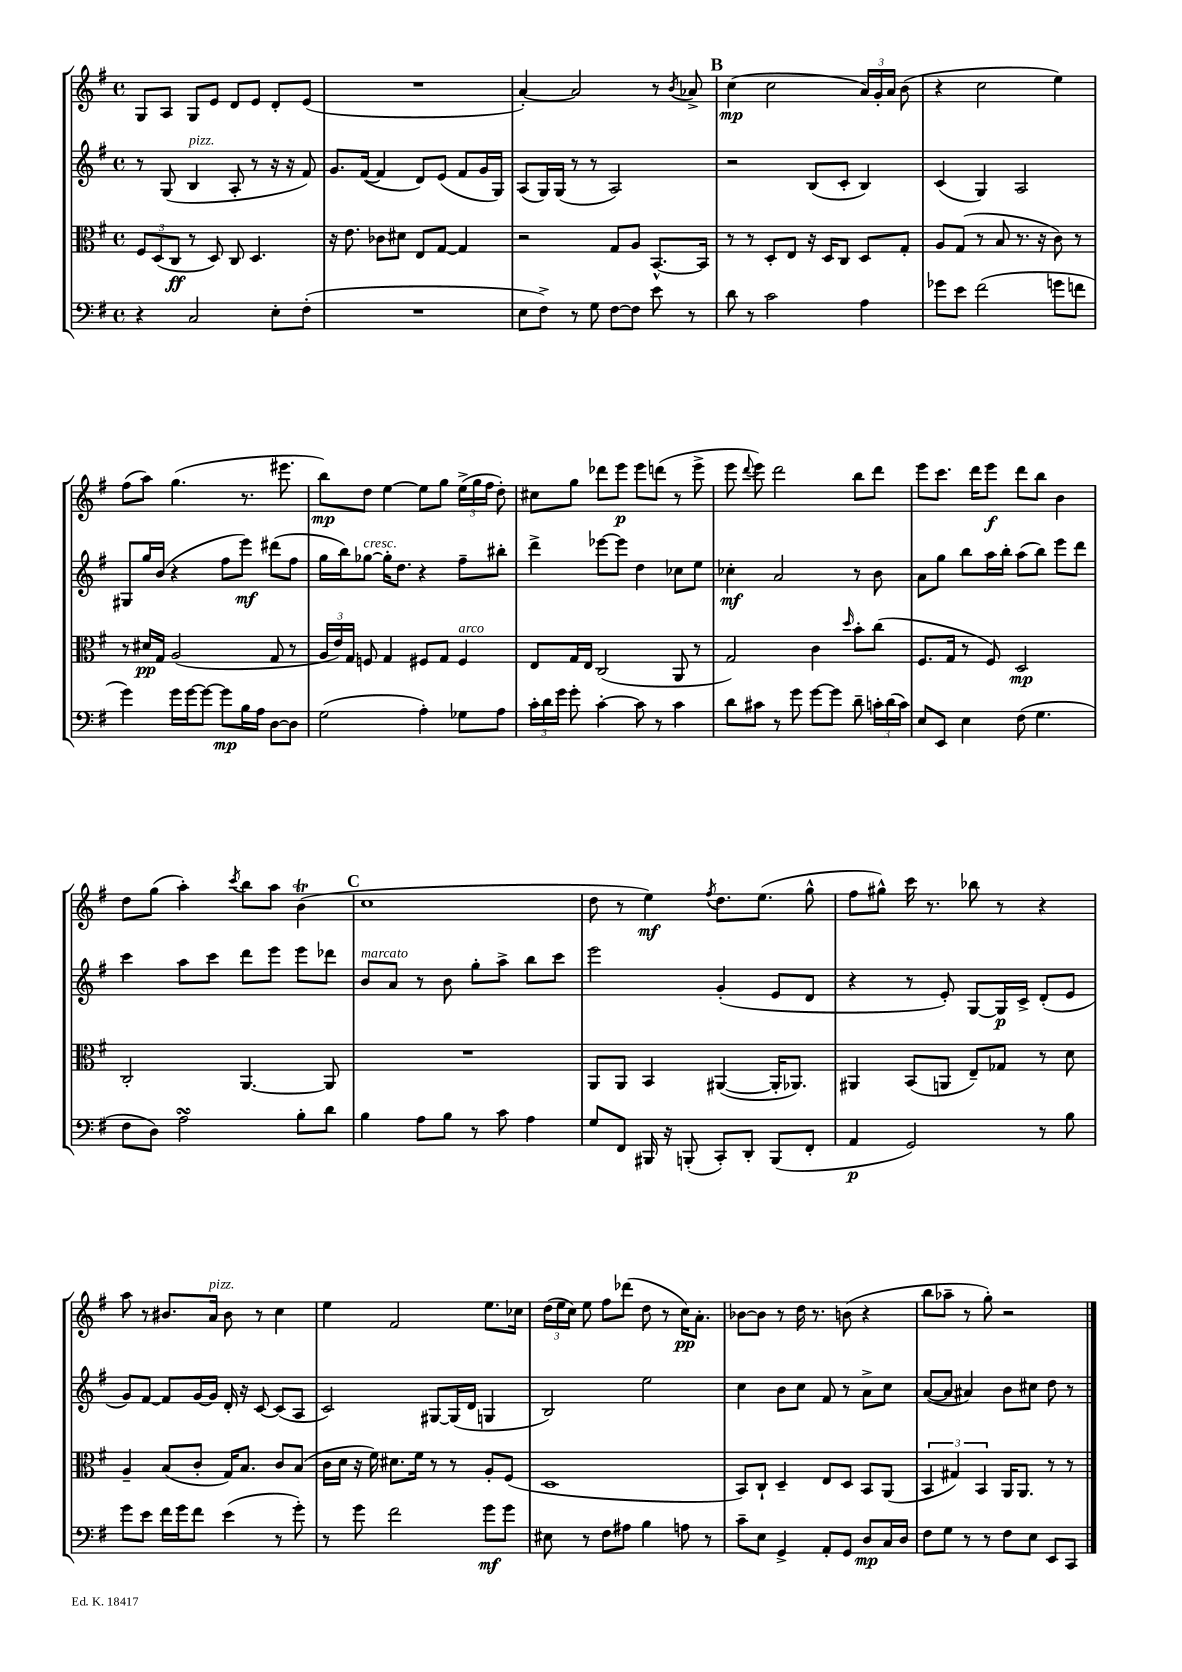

**kern	**kern	**kern	**kern
*staff4	*staff3	*staff2	*staff1
*clefF4	*clefC3	*clefG2	*clefG2
*k[f#]	*k[f#]	*k[f#]	*k[f#]
*M4/4	*M4/4	*M4/4	*M4/4
*met(c)	*met(c)	*met(c)	*met(c)
4r	12F#	8r	8G
.	(12D	.	.
.	.	(8G	8A
.	12C	.	.
2C	8r	4B	8G
.	8D)	.	8e
.	8C	8A'	8d
.	4.D	8r	8e
8E'	.	16r	8d'
.	.	16r	.
(8F#'	.	8f#)	(8e
=	=	=	=
1r	16r	8.g	1r
.	8.e	.	.
.	.	([16f#	.
.	8c-	4f#]	.
.	8d#	.	.
.	8E	8d)	.
.	[8G	(8e	.
.	4G]	8f#	.
.	.	16g	.
.	.	16G)	.
=	=	=	=
8E	2r	(8A	[4a')
8F#^)	.	16G)	.
.	.	(16G	.
8r	.	8r	2a]
8G	.	8r	.
[8F#	8G	2A)	.
8F#]	8A	.	.
8e	[8.BB^^	.	8r
.	.	.	8qb
8r	.	.	8a-^
.	16BB]	.	.
=	=	=	=
8d	8r	2r	(4cc
8r	8r	.	.
2c	8D'	.	2cc
.	8E	.	.
.	16r	(8B	.
.	16D	.	.
.	8C	8c'	.
4A	8D	4B)	24a)
.	.	.	24g'
.	.	.	24a
.	8G'	.	(8b
=	=	=	=
8g-	8A	(4c	4r
8e	(8G	.	.
(2f#	8r	4G)	2cc
.	8B	.	.
.	8.r	2A	.
.	16r	.	.
8g	8c)	.	4ee)
8f	8r	.	.
=	=	=	=
4g)	8r	8G#	(8ff#
.	16d#	16gg	8aa)
.	16G	(16b	.
16g	(2A	4r	(4.gg
[16g	.	.	.
8g_	.	.	.
8g]	.	8ff#	.
16B	.	8eee)	8.r
16A	.	.	.
[8D	8G	(8ddd#	.
.	.	.	8.eee#
8D]	8r	8ff#	.
=	=	=	=
(2G	24A	16gg	8bb)
.	24e)	.	.
.	.	16bb)	.
.	24G	.	.
.	8F	[8gg-	8dd
.	4G	16gg-']	[4ee
.	.	8.dd	.
4A')	8F#	4r	8ee]
.	8G	.	8gg
8G-	4F#	8ff#~	(24ee^
.	.	.	24gg
.	.	.	24ff#
8A	.	8bb#'	8dd')
=	=	=	=
24c'	8E	4ddd^	8cc#
24d	.	.	.
24g	.	.	.
8g'	16G	.	8gg
.	16E	.	.
[4c'	(2C	[8eee-	8ddd-
.	.	8eee-]	8eee
8c]	.	4dd	8eee
8r	.	.	(8ddd
4c	8AA	8cc-	8r
.	8r	8ee	8eee^
=	=	=	=
8d	2G)	4cc-'	8eee
.	.	.	8qqddd
8c#	.	.	8eee)
8r	.	2a	2ddd
8g	.	.	.
[8g	4c	.	.
8g]	.	.	.
.	16qqdd	.	.
8d~	8b'	8r	8bb
24c'	(8cc	8b	8ddd
(24d	.	.	.
24c)	.	.	.
=	=	=	=
8E	8.F#	8a	8eee
8EE	.	8gg	8.ccc
.	16G	.	.
4E	8r	8bb	.
.	.	.	16ddd
.	8F#)	16aa	8eee
.	.	16bb'	.
(8F#	2D	(8aa	8ddd
4.G	.	8bb)	8bb
.	.	8eee	4b
.	.	8ddd	.
=	=	=	=
8F#	2C'	4ccc	8dd
8D)	.	.	(8gg
2A	.	8aa	4aa')
.	.	8ccc	.
.	.	.	8qccc
.	[4.AA	8ddd	8bb
.	.	8eee	8aa
8B'	.	8eee	(4b
8d	8AA]	8ddd-	.
=	=	=	=
4B	1r	8b	1cc
.	.	8a	.
8A	.	8r	.
8B	.	8b	.
8r	.	8gg'	.
8c	.	8aa^	.
4A	.	8bb	.
.	.	8ccc	.
=	=	=	=
8G	8AA	2eee	8dd
8FF#	8AA	.	8r
16BBB#	4BB	.	4ee)
16r	.	.	.
(8BBB'	.	.	.
.	.	.	8qff#
8CC')	([4AA#	(4g'	8.dd
8DD'	.	.	.
.	.	.	(8.ee
(8BBB	16AA#']	8e	.
.	8.AA-)	.	.
8FF#'	.	8d	8gg^^
=	=	=	=
4AA	4AA#	4r	8ff#
.	.	.	8gg#^^)
2GG)	(8BB	8r	16ccc
.	.	.	8.r
.	8AA	8e')	.
.	8E~)	[8G	8bb-
.	8G-	16G]	8r
.	.	16c^	.
8r	8r	(8d'	4r
8B	8d	8e	.
=	=	=	=
8g	4A~	8g)	8aa
8e	.	[8f#	8r
16f#	(8B	8f#]	8.b#
16g	.	.	.
8f#	8c'	[16g	.
.	.	16g]	16a
(4e	16G)	16d'	8b#
.	8.B	16r	.
.	.	[8c	8r
8r	8c	(8c]	4cc
8g')	(8B	8A	.
=	=	=	=
8r	16c	2c)	4ee
.	16d	.	.
8g	16r	.	.
.	16f#)	.	.
2f#	8.d#	.	2f#
.	16f#	.	.
.	8r	[8G#	.
.	8r	(16G#]	.
.	.	16d	.
8g	8A'	4G	8.ee
8g	(8F#	.	.
.	.	.	16cc-
=	=	=	=
8E#	1D	2B)	(24dd
.	.	.	24ee
.	.	.	24cc)
8r	.	.	8ee
8F#	.	.	8ff#
8A#	.	.	(8ddd-
4B	.	2ee	8dd
.	.	.	8r
8A	.	.	16cc)
.	.	.	8.a'
8r	.	.	.
=	=	=	=
8c~	8BB)	4cc	[8b-
8E	8C`	.	8b-]
4GG^	4D~	8b	8r
.	.	8cc	16dd
.	.	.	8.r
8AA'	8E	8f#	.
8GG	8D	8r	(8b
8D	8BB	8a^	4r
16C	(8AA	8cc	.
16D	.	.	.
=	=	=	=
8F#	6BB	([8a	8bb
8G	.	8a]	8aa-~
.	6G#)	.	.
8r	.	4a#)	8r
.	6BB	.	.
8r	.	.	8gg')
8F#	16AA	8b	2r
.	8.AA	.	.
8E	.	8cc#	.
8EE	8r	8dd	.
8CC	8r	8r	.
==	==	==	==
*-	*-	*-	*-
